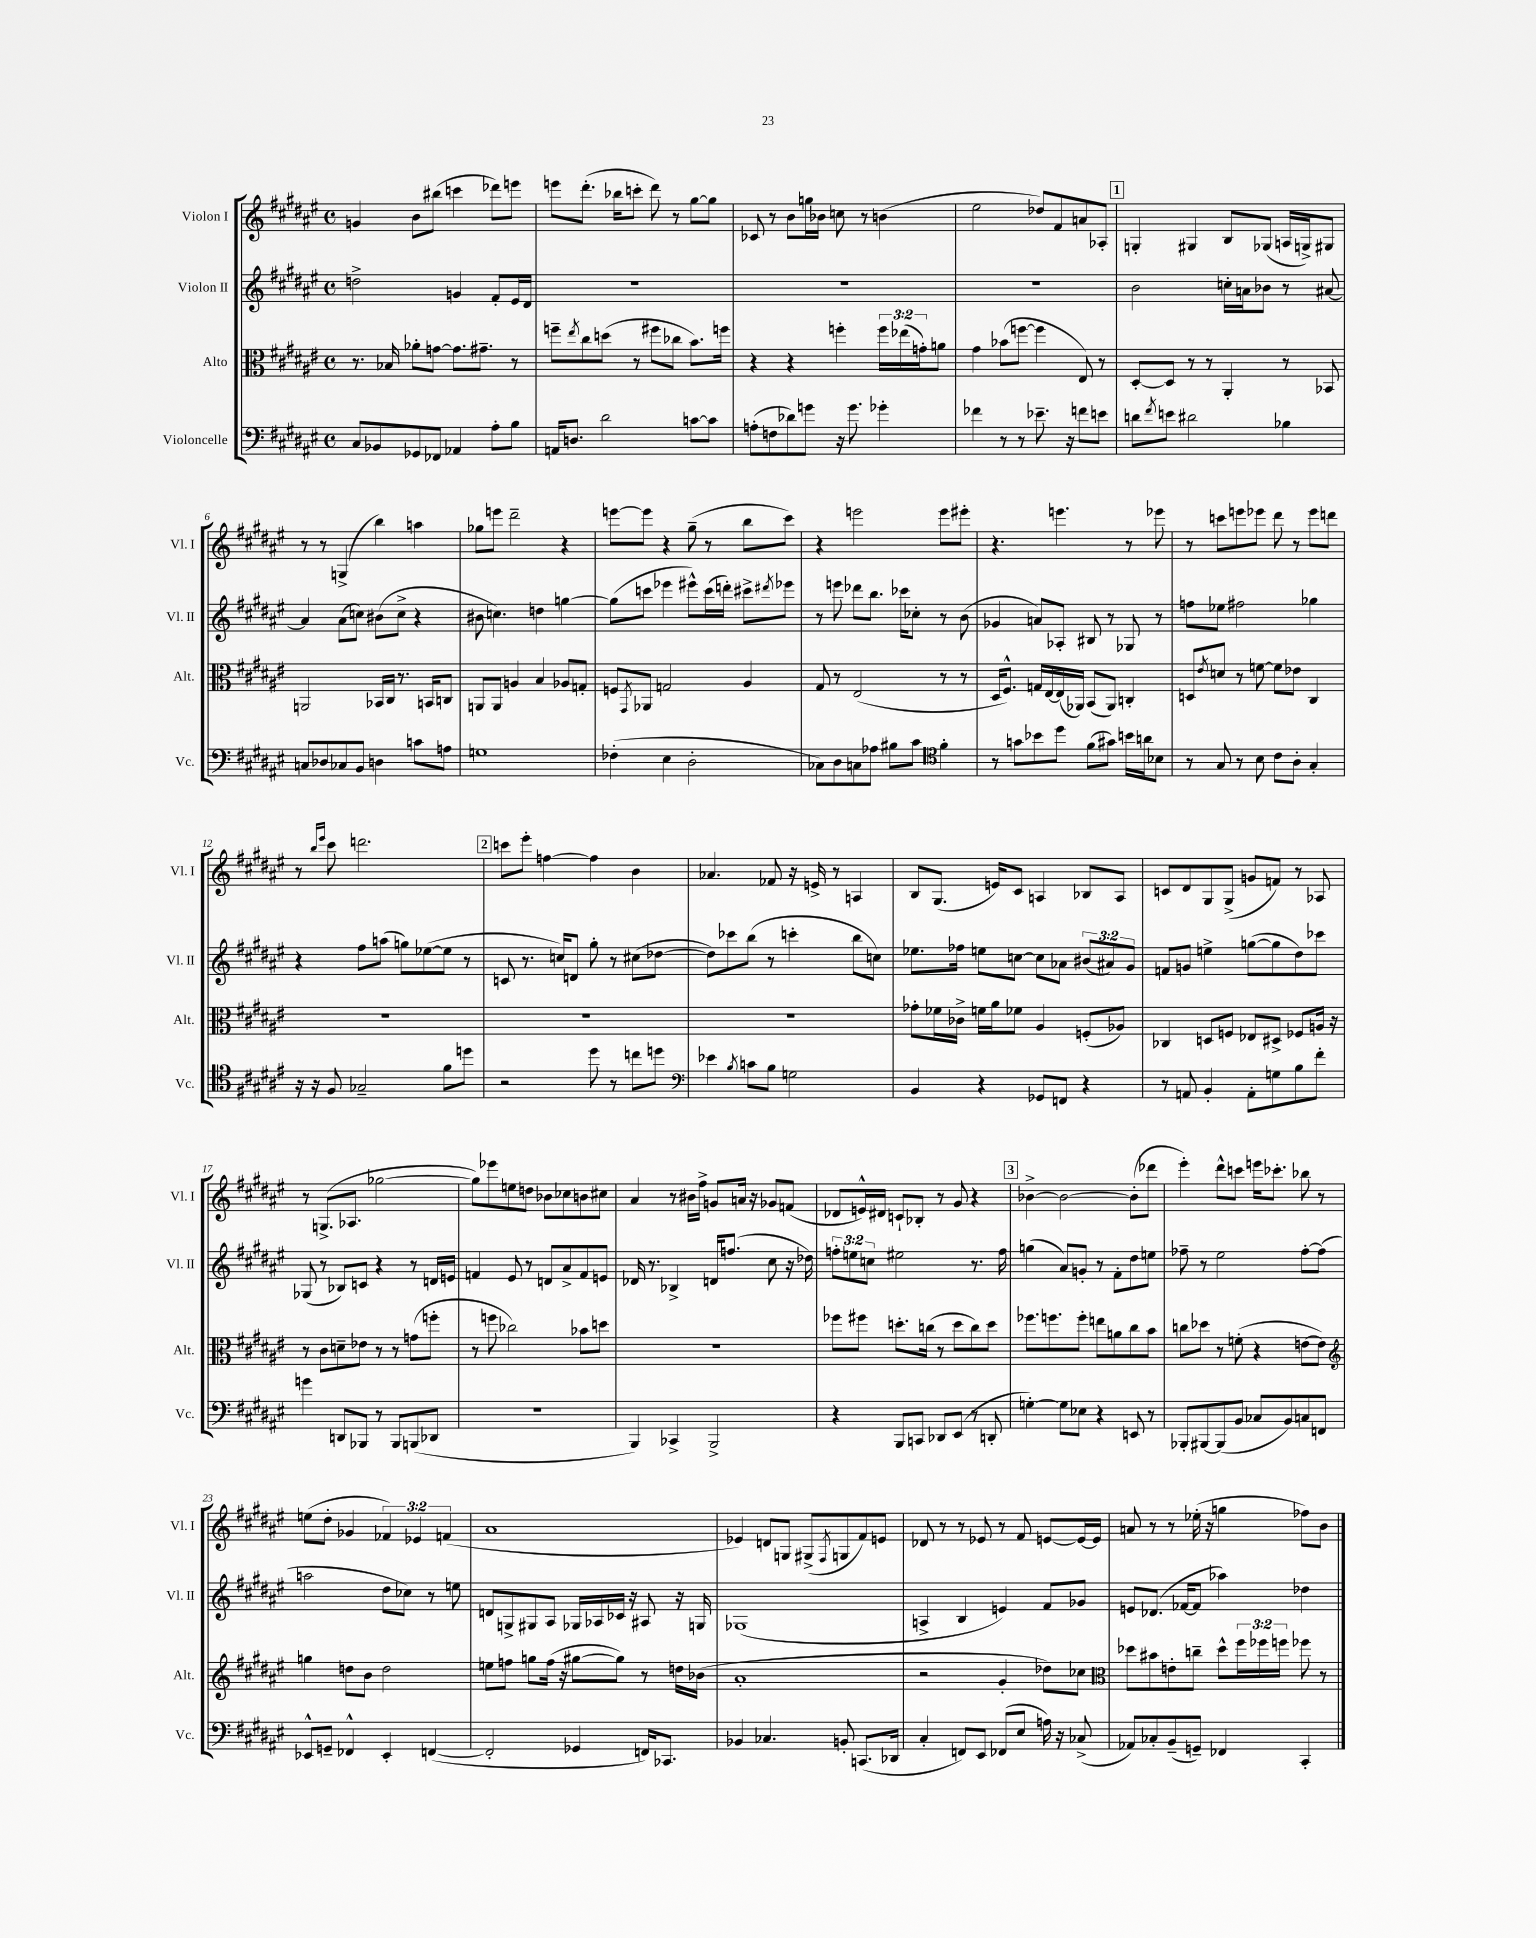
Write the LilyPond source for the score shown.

<<
\new StaffGroup <<
\new Staff = "s0" \with { instrumentName = "Violon I" shortInstrumentName = "Vl. I" } {
    \clef treble \key fis \major \defaultTimeSignature \time 4/4 \override Staff.TupletNumber.text = #tuplet-number::calc-fraction-text
    g'4 b'8 bis''8( c'''4 des'''8) e'''8 |
    e'''8 dis'''8.-.( bes''16 c'''8-. dis'''8) r8 gis''8~ gis''8 |
    ces'8 r8 b'8 g''16 bes'16 c''8 r8 b'4( |
    eis''2 des''8) fis'8 a'8 aes8-. |
    \mark \markup { \box "1" } g4-. gis4 b8 ges8( a16 g16->) gis8 |
    r8 r8 g4->( b''4) a''4 |
    ges''8 e'''8 dis'''2-- r4 |
    e'''8~ e'''8 r4 gis''8--( r8 b''8 cis'''8) |
    r4 e'''2 e'''8 eis'''8-. |
    r4. e'''4. r8 ees'''8 |
    r8 c'''8 e'''8 ees'''8 dis'''8 r8 ees'''8 d'''8 |
    r8 \grace { b''16 eis'''16 } cis'''8 d'''2. |
    \mark \markup { \box "2" } c'''8 eis'''8-. f''4~ f''4 b'4 |
    aes'4. fes'8 r16 e'16-> r8 a4 |
    b8 gis8.( e'16) cis'8 a4 bes8 a8 |
    c'8 dis'8 gis8 gis8->( g'8 f'8) r8 aes8 |
    r8 g8.->( aes8. ges''2~ |
    ges''8) ees'''8 e''8 d''8 bes'8 ces''8 b'8 cis''8 |
    ais'4 r8 bis'16 fis''16-> g'8 a'16 r16 ges'8 f'8( |
    des'8 e'16-^) dis'16 c'8-! bes8-. r8 gis'8 r4 |
    \mark \markup { \box "3" } bes'4~-> bes'2~ bes'8-.( des'''8 |
    eis'''4-.) dis'''8-^ c'''8 e'''16 ces'''8.-. bes''8 r8 |
    e''8( dis''8-. ges'4 \tuplet 3/2 { fes'4) ees'4 f'4( } |
    ais'1 |
    ees'4) d'8 g8 gis8->( \acciaccatura { fis8 } g8 fis'8) e'8 |
    des'8 r8 r8 ees'8 r8 fis'8 e'8~ e'16~ e'16 |
    a'8 r8 r8 ees''16-.( r16 g''4 fes''8) b'8 \bar "|." |
}
\new Staff = "s1" \with { instrumentName = "Violon II" shortInstrumentName = "Vl. II" } {
    \clef treble \key fis \major \defaultTimeSignature \time 4/4 \override Staff.TupletNumber.text = #tuplet-number::calc-fraction-text
    d''2-> g'4 fis'8-. eis'16 dis'16 |
    R1 |
    R1 |
    R1 |
    \mark \markup { \box "1" } b'2 c''16-. a'16 bes'8 r8 ais'8~ |
    ais'4 ais'8( c''8) bis'8( c''8-> r4 |
    bis'8 c''4.) d''4 g''4~ |
    g''8( c'''8 ees'''4 eis'''8-^) c'''16( d'''16-.) cis'''8-> \acciaccatura { dis'''8 } ees'''8 |
    r8 e'''8 des'''8 b''8. ces'''16 ces''8-. r8 b'8( |
    ges'4 a'8) aes8-. bis8 r8 ges8 r8 |
    f''8 ees''8 fis''2 ges''4 |
    r4 fis''8 a''8( g''8) ees''8~( ees''8 r8 |
    \mark \markup { \box "2" } c'8 r8. c''16) d'8 gis''8-. r8 cis''8( des''8~ |
    des''8) ces'''8 b''8( r8 c'''4-. b''8 c''8) |
    ees''8. fes''16 e''8 c''8~ c''8 aes'8 \tuplet 3/2 { bis'8( ais'8) gis'8 } |
    f'8 g'8 e''4-> g''8~( g''8 dis''8) ces'''8 |
    ges8( r8 bes8) c'8 r4 r8 d'16 e'16 |
    f'4 eis'8 r8 d'8 ais'8-> f'8 e'8 |
    des'16 r8. bes4-> d'16 f''8.( cis''8 r16 des''16) |
    \tuplet 3/2 { f''8-. e''8 c''8 } eis''2 r8. f''16 |
    \mark \markup { \box "3" } g''4( ais'8) g'8-. r8 fis'8-. dis''8 e''8 |
    fes''8-- r8 eis''2 fes''8~-. fes''8( |
    a''2 dis''8 ces''8) r8 e''8 |
    d'8 g8-> gis8 ais8 ges16 aes16 ces'16 r16 ais8 r16 g16 |
    ges1( |
    a4-> b4 e'4) fis'8 ges'8 |
    e'8 des'8.( fes'16~ fes'8 aes''4) des''4 \bar "|." |
}
\new Staff = "s2" \with { instrumentName = "Alto" shortInstrumentName = "Alt." } {
    \clef alto \key fis \major \defaultTimeSignature \time 4/4 \override Staff.TupletNumber.text = #tuplet-number::calc-fraction-text
    r8. bes16 aes'8-. g'8~ g'8. gis'8.-- r8 |
    f''8-- \acciaccatura { eis''8 } cis''8 d''8( r8 fis''8 ces''8 b'8.) f''16 |
    r4 r4 f''4-. \tuplet 3/2 { f''16 ees''16( g'16-.) } a'8 |
    gis'4 bes'8( f''8~ f''4 eis8) r8 |
    \mark \markup { \box "1" } dis8~-. dis8 r8 r8 ais,4-. r8 bes,8 |
    a,2 bes,16 cis16 r8. b,16 c8 |
    a,8 a,8 a4 b4 aes8 g8-. |
    f8 \acciaccatura { gis,8 } aes,8 g2 ais4 |
    gis8 r8 eis2( r8 r8 |
    dis16 fis8.-^) g16 eis16~ eis16( aes,16) b,8( aes,8) c4-. |
    d8 \acciaccatura { eis'8 } d'8 r8 f'8~ f'8 ees'8 cis4 |
    R1 |
    \mark \markup { \box "2" } R1 |
    R1 |
    ges'8-. fes'16 ces'16-> f'16 ais'16 fes'8 ais4 f8-.( aes8) |
    ces4 d8 f8 ees8 dis8-> fes8 a16 r16 |
    r8 cis'8 d'8-- ees'8 r8 r8 g'8( f''8-. |
    r8 f''8 ces''2) bes'8 d''8 |
    R1 |
    fes''8 fis''8 d''8.-. c''16( r8 d''8 c''8) d''8 |
    \mark \markup { \box "3" } fes''8. f''8. f''8-. e''8 a'8 cis''8 b'8 |
    c''8 des''8 r8 f'8-.( r4 e'8~ e'8) |
    \clef treble g''4 d''8 b'8 d''2 |
    e''8 f''8 g''8 f''16( r16 gis''8~ gis''8) r8 d''16 bes'16( |
    ais'1-. |
    r2 gis'4-. des''8) ces''8 |
    \clef alto des''8 bis'8 e'8-. c''8-- des''8-^ \tuplet 3/2 { fis''16 fes''16 f''16 } fes''8 r8 \bar "|." |
}
\new Staff = "s3" \with { instrumentName = "Violoncelle" shortInstrumentName = "Vc." } {
    \clef bass \key fis \major \defaultTimeSignature \time 4/4
    cis8 bes,8 ges,8 fes,8 aes,4 ais8-. b8 |
    a,16 d8. dis'2 c'8~ c'8 |
    a8-.( f8 des'8) g'8 r16 g'8. ges'4-. |
    fes'4 r8 r8 ees'8.-- r16 f'8 e'8 |
    \mark \markup { \box "1" } d'8 \acciaccatura { fis'8 } e'8 dis'2 bes4 |
    c8 des8 ces8 b,8 d4 c'8 a8 |
    g1 |
    fes4-.( eis4 dis2-. |
    ces8) dis8 c8 aes8 bis8 cis'8 \clef tenor fis'4-. |
    r8 g'8 bes'8 dis''8 fis'8( gis'8) b'16 a'16 bes8 |
    r8 gis8 r8 b8 cis'8 ais8-. gis4-. |
    r16 r16 fis8 ges2-- fis'8 d''8 |
    \mark \markup { \box "2" } r2 dis''8 r8 c''8 d''8 |
    \clef bass ees'4 \acciaccatura { b8 } c'8 b8 g2 |
    b,4 r4 ges,8 f,8 r4 |
    r8 a,8 b,4-. a,8-. g8 b8 fis'8-. |
    g'4 d,8 bes,,8 r8 bes,,8 b,,8( des,8 |
    R1 |
    b,,4) ces,4-> b,,2-> |
    r4 b,,8 c,8 des,8 eis,8( r8 d,8-. |
    \mark \markup { \box "3" } g4~-.) g8 ees8 r4 e,8 r8 |
    bes,,8-. bis,,8~ bis,,8( b,8 ces8 b,8) c8 f,8 |
    ees,8-^ g,8-- fes,4-^ ees,4-. f,4~( |
    f,2-. ges,4 f,16) ces,8. |
    bes,4 ces4. b,8-. c,8.( des,16 |
    cis4-. f,8) eis,8 fes,8( eis8 a16) r16 ces8->( |
    aes,8) ces8-. b,8--( g,8--) fes,4 cis,4-. \bar "|." |
}
>>
>>
